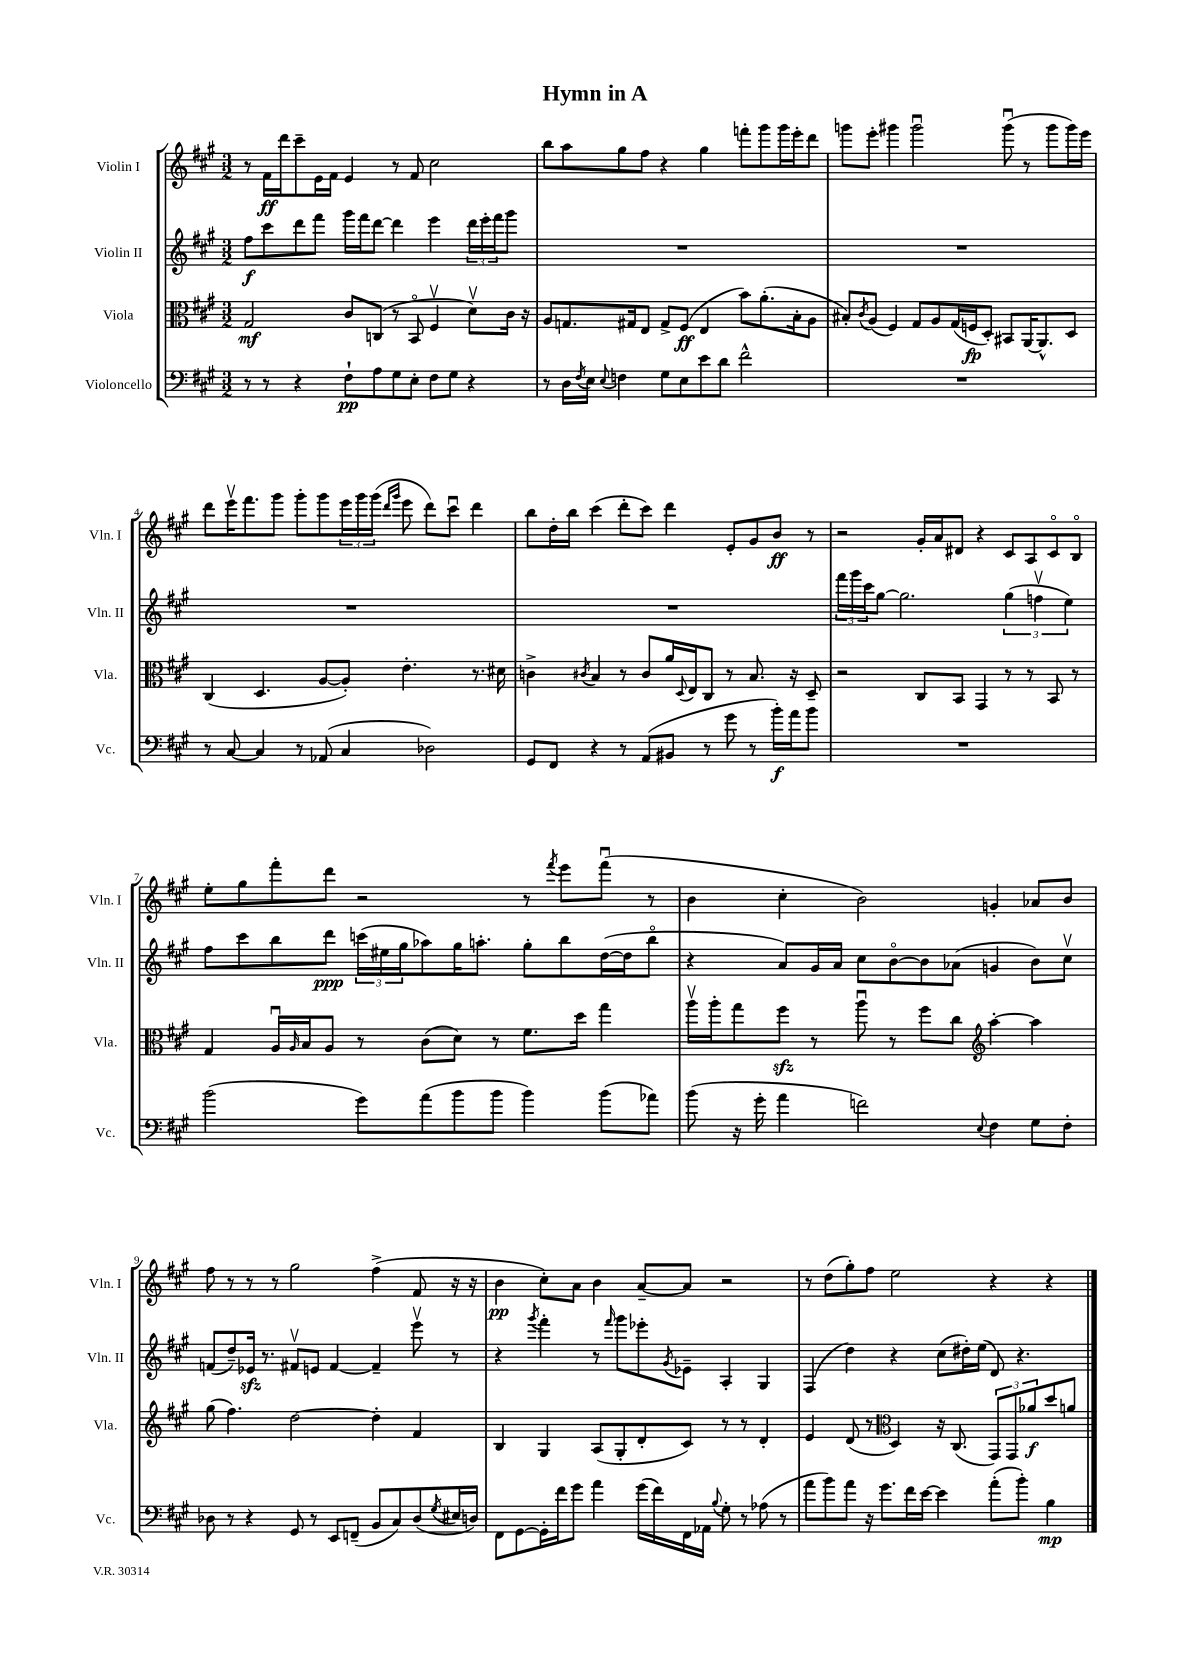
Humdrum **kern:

**kern	**dynam	**kern	**dynam	**kern	**dynam	**kern	**dynam
*part4	*part4	*part3	*part3	*part2	*part2	*part1	*part1
*staff4	*staff4	*staff3	*staff3	*staff2	*staff2	*staff1	*staff1
*I"Violoncello	*	*I"Viola	*	*I"Violin II	*	*I"Violin I	*
*I'Vc.	*	*I'Vla.	*	*I'Vln. II	*	*I'Vln. I	*
*clefF4	*	*clefC3	*	*clefG2	*	*clefG2	*
*k[f#c#g#]	*	*k[f#c#g#]	*	*k[f#c#g#]	*	*k[f#c#g#]	*
*M3/2	*	*M3/2	*	*M3/2	*	*M3/2	*
=1	=1	=1	=1	=1	=1	=1	=1
8r	.	2G#/	mf	8ff#\L	f	8r	.
8r	.	.	.	8ccc#\	.	16f#\LL	ff
.	.	.	.	.	.	16ddd\J	.
4r	.	.	.	8ddd\	.	8ccc#~\	.
.	.	.	.	8fff#\J	.	16e\L	.
.	.	.	.	.	.	16f#\JJ	.
8F#`\L	pp	8c#/L	.	16ggg#\LL	.	4e/	.
.	.	.	.	16fff#\J	.	.	.
8A\	.	(8Cn/J	.	[8ddd\J	.	.	.
8G#\	.	8r	.	4ddd\]	.	8r	.
8E'\J	.	8BB/	.	.	.	8f#/	.
8F#\L	.	4F#v/	.	4eee\	.	2cc#\	.
8G#\J	.	.	.	.	.	.	.
4r	.	8dv\L)	.	24ddd\LL	.	.	.
.	.	.	.	24eee'\	.	.	.
.	.	.	.	24fff#\J	.	.	.
.	.	16c#\Jk	.	8ggg#\J	.	.	.
.	.	16r	.	.	.	.	.
=2	=2	=2	=2	=2	=2	=2	=2
8r	.	8A/L	.	1.r	.	8bb\L	.
16D\LL	.	8.Gn/	.	.	.	8aa\	.
8qF#/	.	.	.	.	.	.	.
16E\JJ	.	.	.	.	.	.	.
8qqE/	.	.	.	.	.	.	.
4Fn\	.	.	.	.	.	8gg#\	.
.	.	16G#X/k	.	.	.	.	.
.	.	8E/J	.	.	.	8ff#\J	.
8G#\L	.	8G#^/L	.	.	.	4r	.
8E\	.	(8F#/J	ff	.	.	.	.
8e\	.	4E/	.	.	.	4gg#\	.
8d\J	.	.	.	.	.	.	.
2f#^^\	.	8b\L)	.	.	.	8fffn'\L	.
.	.	(8.a'\	.	.	.	8ggg#\	.
.	.	.	.	.	.	16ggg#\L	.
.	.	16B'\k	.	.	.	16eee'\J	.
.	.	8A\J	.	.	.	8ddd\J	.
=3	=3	=3	=3	=3	=3	=3	=3
1.r	.	8B#X'/L)	.	1.r	.	8gggn\L	.
.	.	8qc#/	.	.	.	.	.
.	.	(8A/J	.	.	.	8eee'\J	.
.	.	4F#/)	.	.	.	4ggg#X\	.
.	.	8G#/L	.	.	.	2ggg#u\	.
.	.	8A/	.	.	.	.	.
.	.	(16G#/L	.	.	.	.	.
.	.	16Fn/J	fp	.	.	.	.
.	.	8D'/J)	.	.	.	.	.
.	.	8BB#X/L	.	.	.	(8ggg#u\	.
.	.	[16AA/K	.	.	.	8r	.
.	.	8.AA^^/]	.	.	.	.	.
.	.	.	.	.	.	8ggg#\L	.
.	.	8D/J	.	.	.	16ggg#\L)	.
.	.	.	.	.	.	16eee\JJ	.
!!LO:LB:g=z
=4	=4	=4	=4	=4	=4	=4	=4
8r	.	(4C#/	.	1.r	.	8ddd\L	.
[8C#/	.	.	.	.	.	16eeev\K	.
.	.	.	.	.	.	8.fff#\	.
4C#/]	.	4.D/	.	.	.	.	.
.	.	.	.	.	.	8ggg#\J	.
8r	.	.	.	.	.	8ggg#'\L	.
(8AA-X/	.	[8A/L	.	.	.	8ggg#\	.
4C#/	.	8A'/J])	.	.	.	24eee\L	.
.	.	.	.	.	.	24ggg#\	.
.	.	.	.	.	.	(24ggg#\JJ	.
.	.	.	.	.	.	16qqddd/LL	.
.	.	.	.	.	.	16qqggg#/JJ	.
.	.	4.e'\	.	.	.	8eee\	.
2D-X\)	.	.	.	.	.	8ddd\L)	.
.	.	.	.	.	.	8ccc#u\J	.
.	.	8.r	.	.	.	4ddd\	.
.	.	16d#X\	.	.	.	.	.
=5	=5	=5	=5	=5	=5	=5	=5
8GG#/L	.	4cn^\	.	1.r	.	8bb\L	.
8FF#/J	.	.	.	.	.	16dd'\L	.
.	.	.	.	.	.	16bb\JJ	.
.	.	8qc#X/	.	.	.	.	.
4r	.	4B/	.	.	.	(4ccc#\	.
8r	.	8r	.	.	.	8ddd'\L	.
(8AA/L	.	8c#/L	.	.	.	8ccc#\J)	.
8BB#X/J	.	16a/L	.	.	.	4ddd\	.
.	.	8qqD/	.	.	.	.	.
.	.	16E/J	.	.	.	.	.
8r	.	8C#/J	.	.	.	.	.
8g#\	.	8r	.	.	.	8e'/L	.
8r	.	8.B/	.	.	.	8g#/	.
16b'\LL)	f	.	.	.	.	8b/J	ff
16a\J	.	16r	.	.	.	.	.
8b\J	.	8D~/	.	.	.	8r	.
=6	=6	=6	=6	=6	=6	=6	=6
1.r	.	2r	.	24fff#\LL	.	2r	.
.	.	.	.	24ggg#\	.	.	.
.	.	.	.	24ccc#\J	.	.	.
.	.	.	.	[8gg#\J	.	.	.
.	.	.	.	2.gg#\]	.	.	.
.	.	8C#/L	.	.	.	16g#'/LL	.
.	.	.	.	.	.	16a/J	.
.	.	8BB/J	.	.	.	8d#X/J	.
.	.	4GG#/	.	.	.	4r	.
.	.	8r	.	(6gg#\	.	8c#/L	.
.	.	8r	.	.	.	8A/	.
.	.	.	.	6ffnv\	.	.	.
.	.	8BB/	.	.	.	8c#/	.
.	.	.	.	6ee\)	.	.	.
.	.	8r	.	.	.	8B/J	.
!!LO:LB:g=z
=7	=7	=7	=7	=7	=7	=7	=7
(2b\	.	4G#/	.	8ff#\L	.	8ee'\L	.
.	.	.	.	8ccc#\	.	8gg#\	.
.	.	16Au/LL	.	8bb\	.	8fff#'\	.
.	.	16qqA/	.	.	.	.	.
.	.	16B/J	.	.	.	.	.
.	.	8A/J	.	8ddd\J	ppp	8ddd\J	.
8g#\L)	.	8r	.	(24cccn\LL	.	2r	.
.	.	.	.	24ee#X\	.	.	.
.	.	.	.	24gg#\J	.	.	.
(8a\	.	(8c#\L	.	8aa-X\)	.	.	.
8b\	.	8d\J)	.	16gg#\K	.	.	.
.	.	.	.	8.aan'\J	.	.	.
8b\J	.	8r	.	.	.	.	.
4b\)	.	8.f#\L	.	8gg#'\L	.	8r	.
.	.	.	.	.	.	8qfff#/	.
.	.	.	.	8bb\	.	8eee\L	.
.	.	16dd\Jk	.	.	.	.	.
(8b\L	.	4gg#\	.	([16dd\L	.	(8fff#u\J	.
.	.	.	.	16dd\J]	.	.	.
8a-X\J)	.	.	.	8bb\J	.	8r	.
=8	=8	=8	=8	=8	=8	=8	=8
(8b\	.	16aav\LL	.	4r	.	4b\	.
.	.	16aa'\J	.	.	.	.	.
16r	.	8gg#\	.	.	.	.	.
16g#'\	.	.	.	.	.	.	.
4a\	.	8ff#zz\J	.	8a/L)	.	4cc#'\	.
.	.	8r	.	16g#/L	.	.	.
.	.	.	.	16a/JJ	.	.	.
2fn\)	.	8aau\	.	8cc#\L	.	2b\)	.
.	.	8r	.	[8b\	.	.	.
.	.	8ff#\L	.	8b\]	.	.	.
.	.	8cc#\J	.	(8a-X\J	.	.	.
8qqE/	.	.	.	.	.	.	.
*	*	*clefG2	*	*	*	*	*
4F#\	.	[4aa'\	.	4gn/	.	4gn'/	.
8G#\L	.	4aa\]	.	8b\L)	.	8a-X/L	.
8F#'\J	.	.	.	8cc#v\J	.	8b/J	.
!!LO:LB:g=z
=9	=9	=9	=9	=9	=9	=9	=9
8D-X\	.	(8gg#\	.	(8fn/L	.	8ff#\	.
8r	.	4.ff#\)	.	8dd~/)	.	8r	.
4r	.	.	.	16e-Xzz/Jk	.	8r	.
.	.	.	.	8.r	.	.	.
.	.	.	.	.	.	8r	.
8GG#/	.	[2dd\	.	8f#Xv/L	.	2gg#\	.
8r	.	.	.	8en/J	.	.	.
8EE/L	.	.	.	[4f#/	.	.	.
(8FFn~/J	.	.	.	.	.	.	.
8BB/L	.	4dd'\]	.	4f#~/]	.	(4ff#^\	.
8C#/)	.	.	.	.	.	.	.
(8D-/	.	4f#/	.	8eeev\	.	8f#/	.
8qG#/	.	.	.	.	.	.	.
16E#X/L	.	.	.	8r	.	16r	.
16Dn/JJ)	.	.	.	.	.	16r	.
=10	=10	=10	=10	=10	=10	=10	=10
8FF#\L	.	4B/	.	4r	.	4b\	pp
[8GG#\	.	.	.	.	.	.	.
.	.	.	.	8qggg#/	.	.	.
16GG#'\L]	.	4G#/	.	4fff#'\	.	8cc#'\L)	.
16f#\J	.	.	.	.	.	.	.
8g#\J	.	.	.	.	.	8a\J	.
4a\	.	(8A/L	.	8r	.	4b\	.
.	.	.	.	16qqfff#/	.	.	.
.	.	8G#'/	.	8ggg#\L	.	.	.
(16g#\LL	.	8d'/	.	8eee-X'\	.	[8a~/L	.
16f#\)	.	.	.	.	.	.	.
.	.	.	.	8qg#/	.	.	.
16FF#\	.	8c#/J)	.	8e-X~\J	.	8a/J]	.
16AA-X\JJ	.	.	.	.	.	.	.
8qqB/	.	.	.	.	.	.	.
8G#'\	.	8r	.	4A'/	.	2r	.
8r	.	8r	.	.	.	.	.
(8A-X\	.	4d'/	.	4G#/	.	.	.
8r	.	.	.	.	.	.	.
=11	=11	=11	=11	=11	=11	=11	=11
8a\L	.	4e/	.	(4F#/	.	8r	.
8b\)	.	.	.	.	.	(8dd\L	.
8a\J	.	(8d/	.	4dd\)	.	8gg#'\)	.
16r	.	8r	.	.	.	8ff#\J	.
8.g#\L	.	.	.	.	.	.	.
*	*	*clefC3	*	*	*	*	*
.	.	4D/)	.	4r	.	2ee\	.
16f#\L	.	.	.	.	.	.	.
[16e\JJ	.	.	.	.	.	.	.
4e\]	.	16r	.	(8cc#\L	.	.	.
.	.	(8.C#/	.	.	.	.	.
.	.	.	.	16dd#X'\L)	.	.	.
.	.	.	.	(16ee\JJ	.	.	.
(8a'\L	.	12GG#/L)	.	8d/)	.	4r	.
.	.	12GG#/	.	.	.	.	.
8b'\J)	.	.	.	4.r	.	.	.
.	.	12a-X/	f	.	.	.	.
4B\	mp	8dd/	.	.	.	4r	.
.	.	8an/J	.	.	.	.	.
==	==	==	==	==	==	==	==
*-	*-	*-	*-	*-	*-	*-	*-
